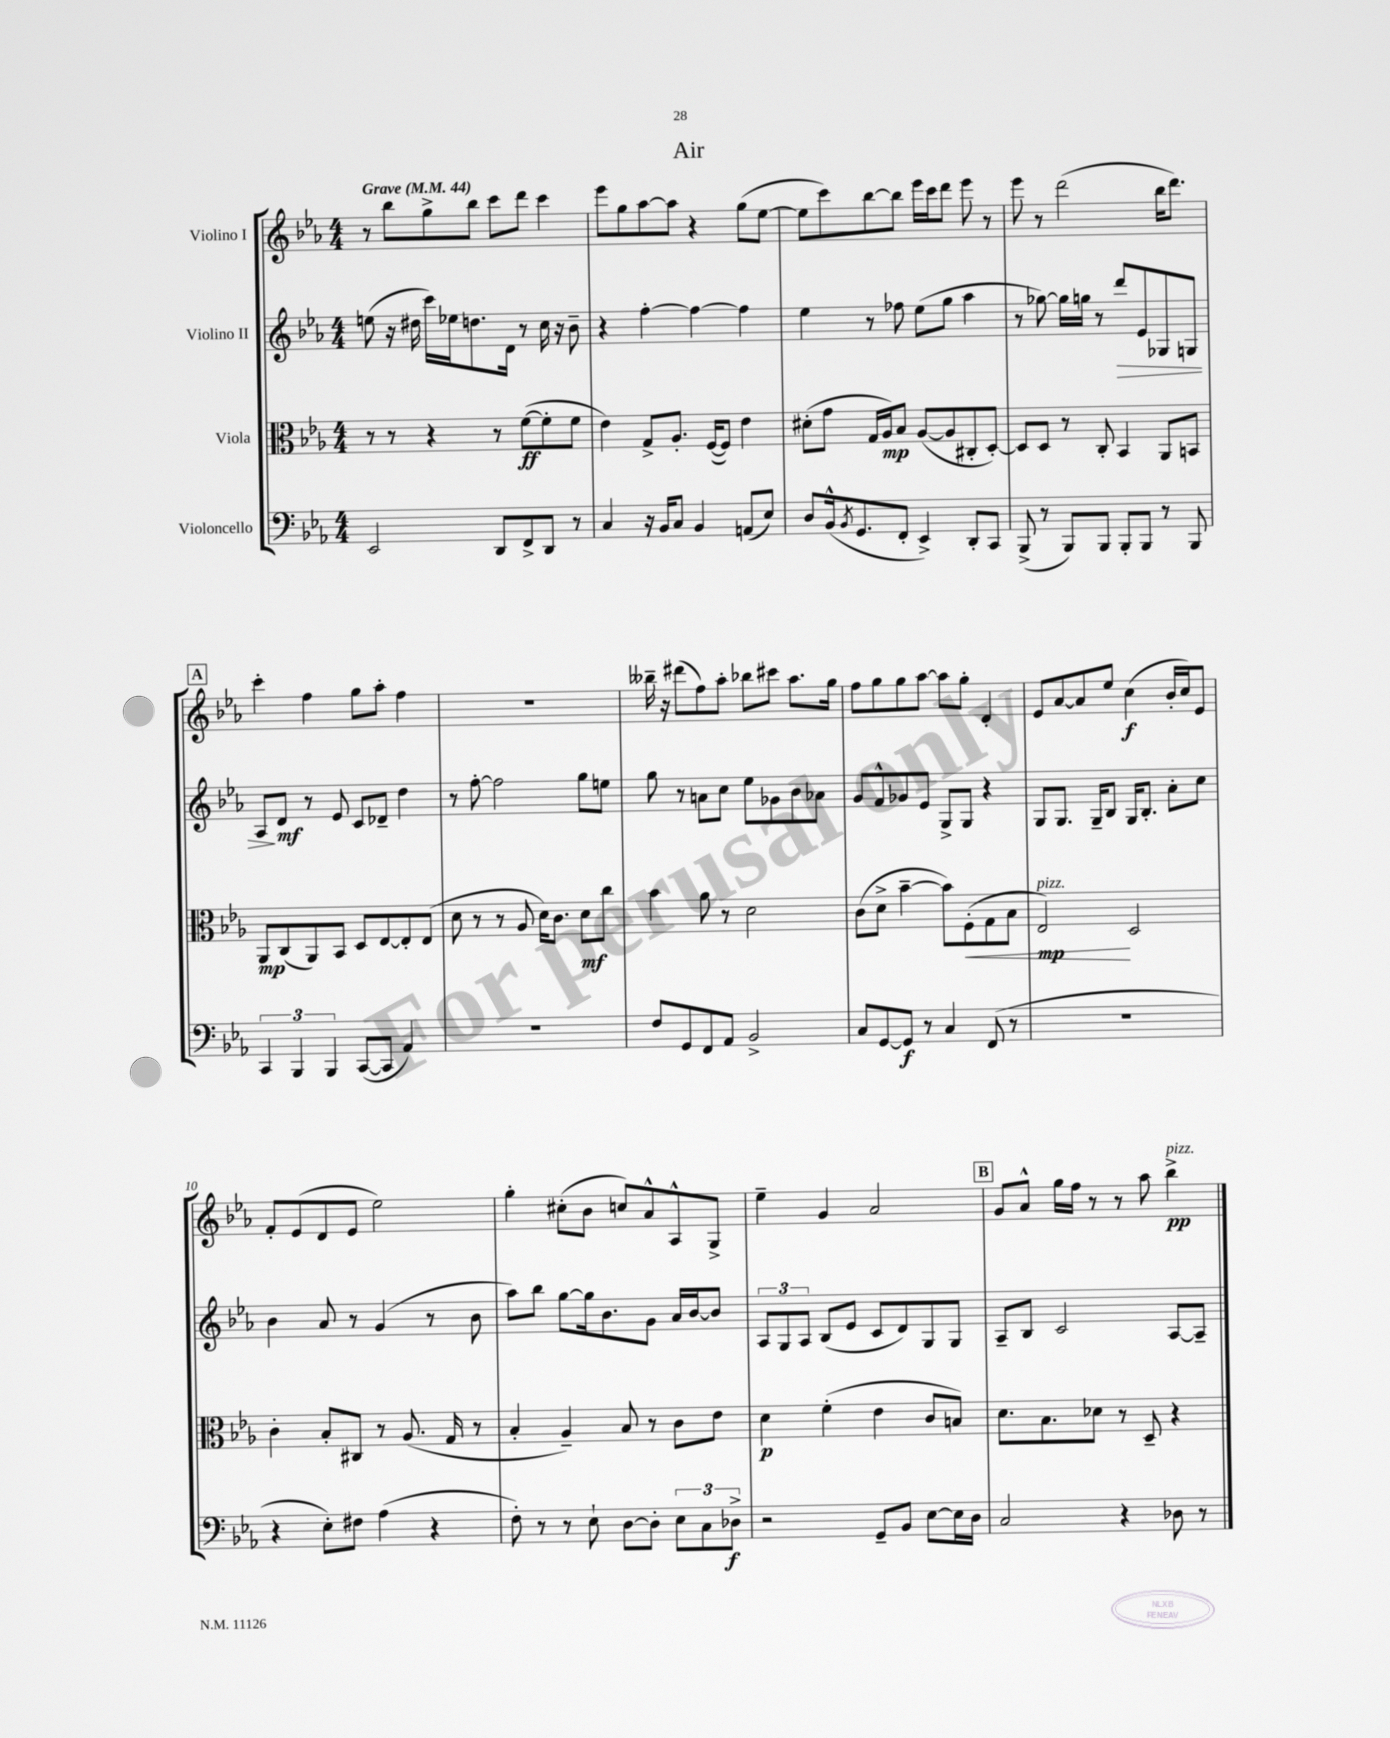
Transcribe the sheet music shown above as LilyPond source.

\header { title = "Air" }
<<
\new StaffGroup <<
\new Staff = "s0" \with { instrumentName = "Violino I" } {
    \clef treble \key ees \major \numericTimeSignature \time 4/4 \tempo "Grave" 4 = 44
    r8 bes''8 g''8-> bes''8 c'''8 d'''8 c'''4 |
    ees'''8 g''8 aes''8~ aes''8 r4 g''8( ees''8~ |
    ees''8 c'''8) bes''8~ bes''8 ees'''16 c'''16 d'''8 ees'''8 r8 |
    ees'''8 r8 d'''2( bes''16 d'''8.) |
    \mark \markup { \box "A" } c'''4-. f''4 g''8 aes''8-. f''4 |
    R1 |
    beses''16-- r16 dis'''8( f''8) aes''8-. bes''8 cis'''8 aes''8. g''16 |
    f''8 g''8 g''8 aes''8~ aes''8 g''8-. d'4-. |
    ees'8 aes'8~ aes'8 ees''8 c''4\f( bes'16-. c''16) ees'8 |
    f'8-. ees'8( d'8 ees'8 ees''2) |
    g''4-. cis''8-.( bes'8 c''8) aes'8-^ aes8-^ g8-> |
    ees''4-- g'4 aes'2 |
    \mark \markup { \box "B" } g'8 aes'8-^ g''16 f''16 r8 r8 aes''8 bes''4->\pp^\markup { \italic "pizz." } \bar "|." |
}
\new Staff = "s1" \with { instrumentName = "Violino II" } {
    \clef treble \key ees \major \numericTimeSignature \time 4/4
    e''8( r16 dis''16 c'''16) ees''16 d''8. d'16 r8 c''16 r16 bes'8-- |
    r4 f''4~-. f''4~ f''4 |
    ees''4 r8 fes''8 ees''8( g''8 aes''4 |
    r8 ges''8~) ges''16 g''16 r8 d'''8\> ees'8 ges8 g8 |
    \mark \markup { \box "A" } aes8\! d'8\mf r8 ees'8 c'8 des'8-- d''4 |
    r8 f''8~-. f''2 g''8 e''8 |
    g''8 r8 a'8 c''8 ees''8 ges'8 bes'8 aes'8 |
    g'8 f'8-^ ges'8 ees'8 g8-> g8 r4 |
    g8 g8. g16-- bes8 g16 bes8.-. aes'8-. c''8 |
    bes'4 aes'8 r8 g'4( r8 bes'8 |
    aes''8) bes''8 g''8~ g''16 bes'8. g'8 aes'16 bes'16~ bes'8 |
    \tuplet 3/2 { aes8 g8 aes8 } bes8( ees'8 c'8 d'8) g8 g8 |
    \mark \markup { \box "B" } aes8-- bes8 c'2 aes8~ aes8-- \bar "|." |
}
\new Staff = "s2" \with { instrumentName = "Viola" } {
    \clef alto \key ees \major \numericTimeSignature \time 4/4
    r8 r8 r4 r8 f'8~\ff( f'8-. f'8 |
    ees'4) g8-> aes8.-. f16~( f8) ees'4 |
    dis'8-.( g'8 g16 aes16\mp) bes8 aes8~( aes8 cis8-. d8~-.) |
    d8 d8 r8 c8-. bes,4 aes,8 b,8 |
    \mark \markup { \box "A" } aes,8\mp c8( aes,8) bes,8 d8 ees8~ ees8-. ees8( |
    d'8 r8 r8 aes8 d'16) c'8. d'8\mf c''8 |
    bes'4 aes'8 r8 d'2 |
    c'8( d'8-> bes'4~-- bes'8) f8-.\<( g8 bes8 |
    ees2\mp\!^\markup { \italic "pizz." }) d2 |
    c'4-. bes8-. cis8 r8 aes8.( g16 r8 |
    bes4-. aes4--) bes8 r8 c'8 ees'8 |
    d'4\p f'4-.( ees'4 c'8 b8) |
    \mark \markup { \box "B" } d'8. bes8. des'8 r8 d8-- r4 \bar "|." |
}
\new Staff = "s3" \with { instrumentName = "Violoncello" } {
    \clef bass \key ees \major \numericTimeSignature \time 4/4
    ees,2 d,8 f,8-> d,8 r8 |
    c4 r16 bes,16 c8 bes,4 a,8( ees8) |
    d8 bes,16-^( \acciaccatura { bes,8 } g,8. f,8-. ees,4->) d,8-. c,8 |
    bes,,8->( r8 bes,,8) bes,,8 bes,,8-. bes,,8 r8 bes,,8 |
    \mark \markup { \box "A" } \tuplet 3/2 { c,4 bes,,4 bes,,4 } c,8~( c,8 aes,4) |
    R1 |
    f8 g,8 f,8 aes,8 bes,2-> |
    c8 g,8~ g,8\f r8 c4 f,8( r8 |
    R1 |
    r4 ees8-.) fis8 aes4( r4 |
    f8-.) r8 r8 ees8-! d8~ d8-. \tuplet 3/2 { ees8 c8 des8->\f } |
    r2 g,8-- bes,8 ees8~ ees16 d16 |
    \mark \markup { \box "B" } c2 r4 des8 r8 \bar "|." |
}
>>
>>
